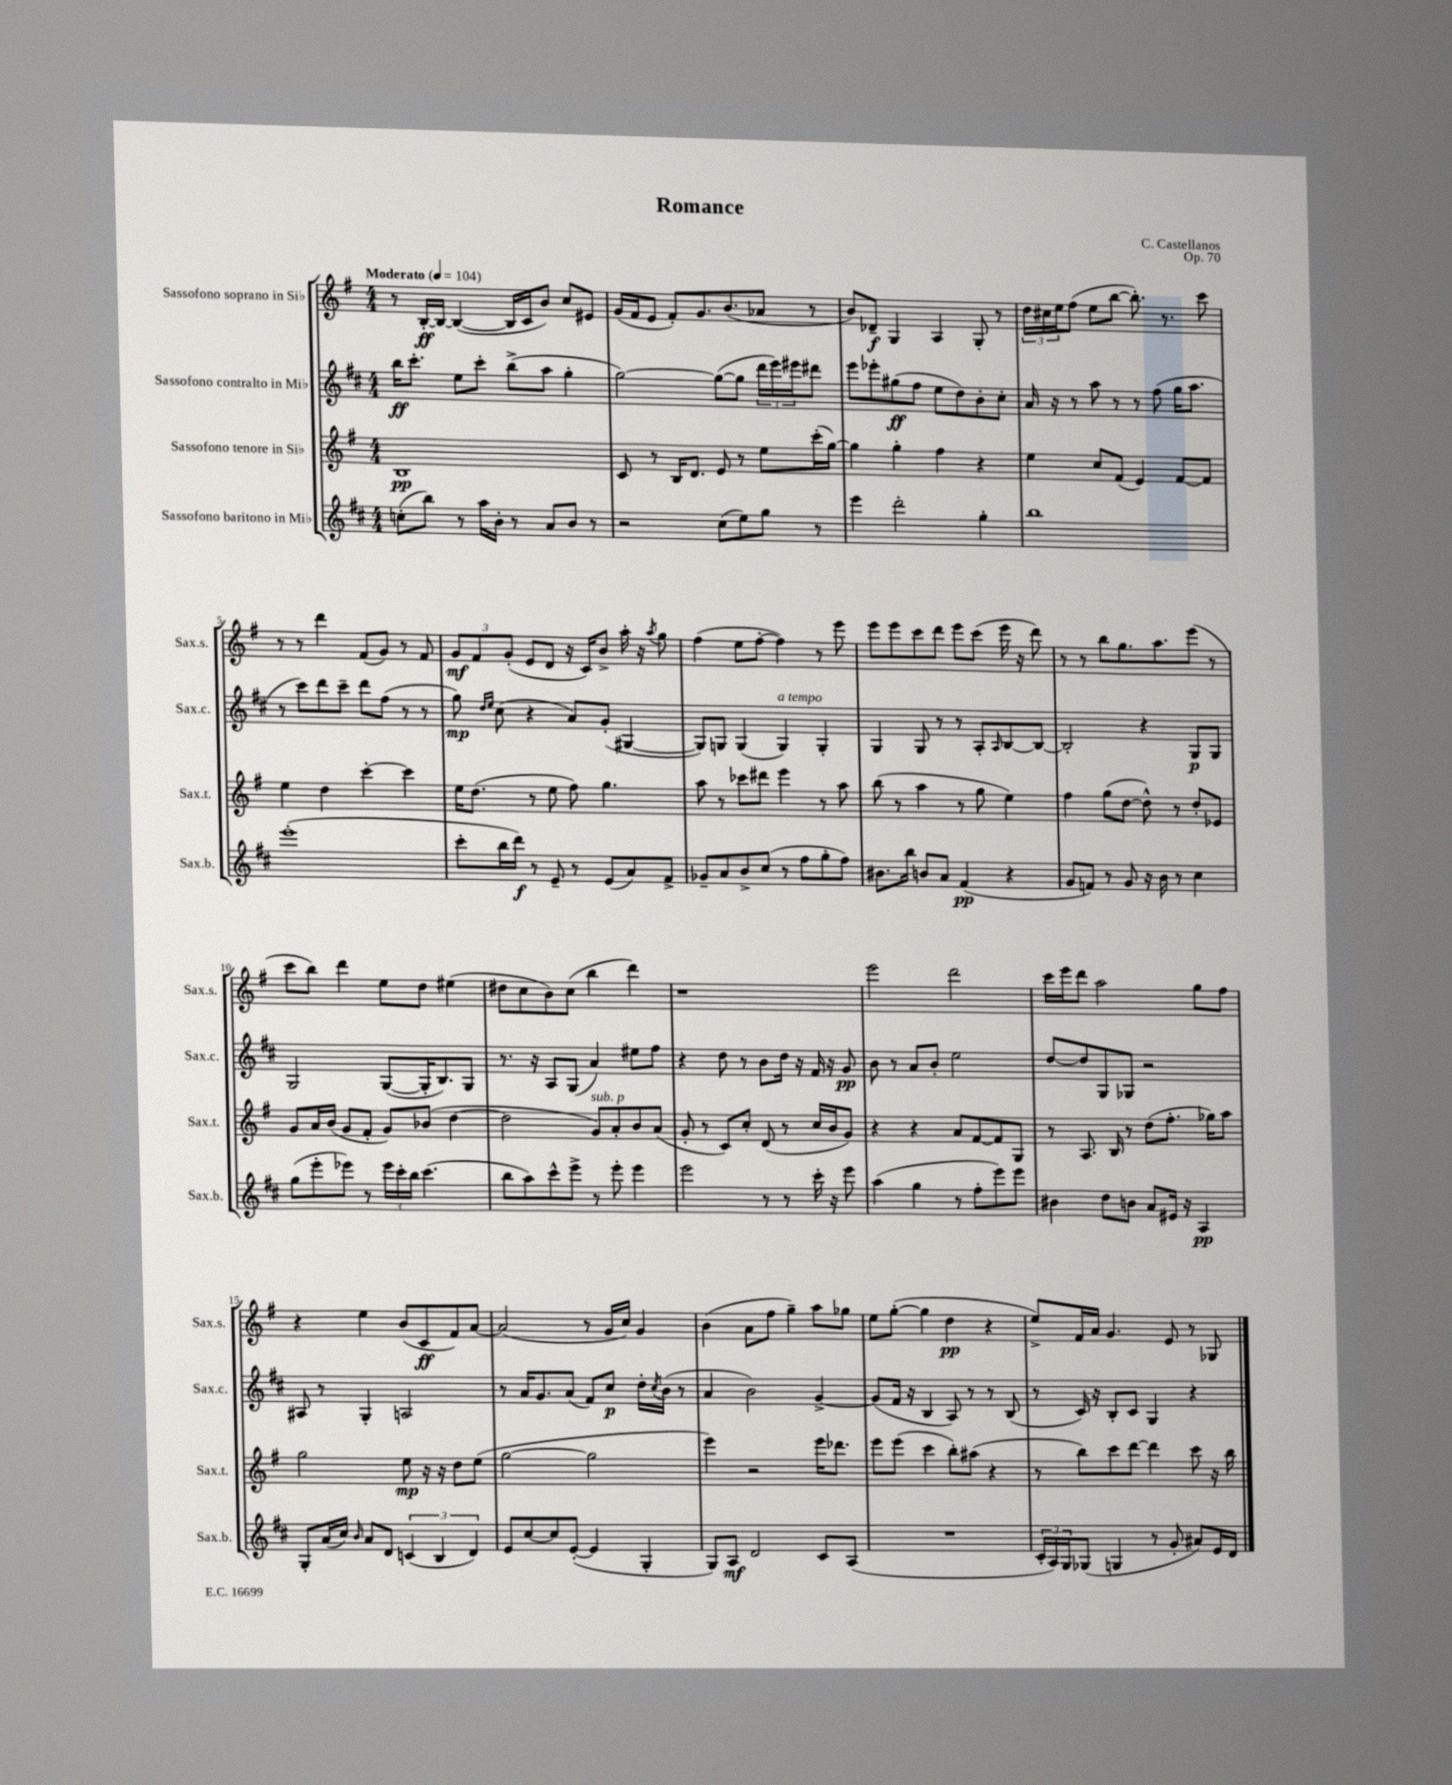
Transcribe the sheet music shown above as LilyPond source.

\header { title = "Romance" composer = "C. Castellanos" opus = "Op. 70" }
<<
\new StaffGroup <<
\new Staff = "s0" \with { instrumentName = "Sassofono soprano in Sib" shortInstrumentName = "Sax.s." } {
    \clef treble \key g \major \numericTimeSignature \time 4/4 \tempo "Moderato" 4 = 104
    r8 b16~-.\ff b16~ b4~( b16 c'16 b'8) c''8 eis'8 |
    g'16( fis'16 e'8 fis'8-.) g'8. b'8.( aes'8 r8 |
    b'8) des'8--\f g4 a4 g8-. r8 |
    \tuplet 3/2 { d''16 cis''16 e''16 } fis''8( e''8 b''8~ b''8.-.) r8. c'''8 |
    r8 r8 d'''4 fis'8( g'8) r8 fis'8 |
    \tuplet 3/2 { g'8\mf fis'8 g'8-.( } e'8 d'8 r16 c'16) b'8-> a''16-. r16 \acciaccatura { a''8 } g''8 |
    fis''4( e''8 fis''8~-. fis''4) r8 e'''8 |
    e'''8 e'''8 c'''8 d'''8 e'''8 c'''8( e'''16 r16 d'''8) |
    r8 r8 b''8 g''8. a''8. e'''8( r8 |
    c'''8 b''8) d'''4 e''8 d''8 eis''4( |
    dis''8 c''8 b'8) c''8( b''4 d'''4) |
    r1 |
    e'''2 d'''2 |
    c'''16 e'''16 d'''8 a''2 g''8 fis''8 |
    r4 e''4 b'8( c'8\ff fis'8) a'8~ |
    a'2( r8 g'16 c''16) g'4 |
    b'4( a'8 fis''8 g''4--) a''8 ges''8 |
    e''8 g''8~-.( g''4 d''4\pp r4 |
    e''8->) fis'16 a'16 g'4. e'8 r8 ges8 \bar "|." |
}
\new Staff = "s1" \with { instrumentName = "Sassofono contralto in Mib" shortInstrumentName = "Sax.c." } {
    \clef treble \key d \major \numericTimeSignature \time 4/4
    b''16\ff cis'''8.-. e''8 cis'''8-. b''8->( a''8 g''4-. |
    g''2~) g''8~( g''8 \tuplet 3/2 { d'''16 e'''16) eis'''16 } dis'''8 |
    e'''8 ees'''8-. gis''8\ff( fis''8 e''8 d''8) b'8-. cis''8-. |
    a'16 r16 r8 a''8 r8 r8 fis''8( g''16 a''8. |
    r8 cis'''8) d'''8 cis'''8-- d'''8 fis''8( r8 r8 |
    g''8\mp) \grace { d''16 e''16 } cis''8( r4 a'8) g'8-.( gis4~ |
    gis8) g8 g4( g4^\markup { \italic "a tempo" }) g4-. |
    g4 g8 r8 r8 a8-. \grace { a16 } b8~ b8~ |
    b2-. r4 g8\p g8 |
    g2 g8~( g16-. b8.) g8 |
    r8. r16 a8 g8( a'4) eis''8 fis''8 |
    r4 d''8 r8 b'8 d''16 r16 fis'16 r16 g'8\pp |
    b'8 r8 a'8 b'8-. e''2 |
    d''8~ d''8 g8 ges8 r2 |
    ais8 r8 g4-. a2 |
    r8 a'16 g'8. a'8( fis'8) cis''8\p d''16-. \acciaccatura { cis''8 } b'16( r8 |
    a'4 b'2) g'4~-> |
    g'8( fis'16 r16 b4 a8) r8 r8 b8( |
    r8 cis'16) r16 b8-. cis'8 g4 r4 \bar "|." |
}
\new Staff = "s2" \with { instrumentName = "Sassofono tenore in Sib" shortInstrumentName = "Sax.t." } {
    \clef treble \key g \major \numericTimeSignature \time 4/4
    b1\pp |
    c'8 r8 b16 d'8. e'8 r8 e''8 c'''16-.( g''16~) |
    g''4 g''4-. fis''4 r4 |
    e''4 c''8 fis'8( e'4) fis'8~ fis'8 |
    e''4 d''4 c'''4~-. c'''4 |
    e''16 d''8.( r8 e''8 fis''8) g''4. |
    a''8 r8 ces'''8 dis'''8 e'''4 r8 a''8 |
    b''8( r8 a''4 r8 g''8 e''4) |
    fis''4 g''8( d''8~ d''8-^) r8 d''8-. ees'8 |
    g'8 a'16 b'16( g'8 fis'8-. g'8) bes'8( d''4~ |
    d''2 g'8^\markup { \italic "sub. p" }) a'8-. b'8 a'8( |
    g'8-. r8 c'8) c''8-. d'8( r8 c''16 b'16 g'8) |
    r4 r4 a'8 fis'8~ fis'8 g8 |
    r8 a8. b16 r8 d''8( fis''8.-. ges''16) a''8 |
    g''2 e''8\mp r16 r16 d''8 e''8( |
    g''2~ g''2 |
    e'''4) r2 e'''16 des'''8. |
    e'''8 e'''8( c'''4 b''8-.) ais''8( r4 |
    r8 b''8) c'''8 d'''8~ d'''4 c'''8 r16 b''16 \bar "|." |
}
\new Staff = "s3" \with { instrumentName = "Sassofono baritono in Mib" shortInstrumentName = "Sax.b." } {
    \clef treble \key d \major \numericTimeSignature \time 4/4
    c''8-.( b''8) r8 a''16 b'16-. r8 a'8 b'8 r8 |
    r2 cis''8( e''8) g''8 r8 |
    e'''4 d'''2-. g''4-. |
    b''1 |
    e'''1-.( |
    cis'''8-. b''16 d'''16\f) r8 e'8-- r8 e'8( a'8) fis'8-> |
    ges'8-- a'8 b'8-> cis''8( r8 fis''8 g''8-. fis''8) |
    bis'8. b''16 b'8 a'8 fis'4\pp( r4 |
    g'8 f'8) r8 g'8 r16 b'16 r8 cis''4 |
    g''8( e'''8-. ees'''8) r8 \tuplet 3/2 { ees'''16 cis'''16-. b''16 } cis'''4.( |
    b''8 a''8) cis'''8-^ e'''8-> r8 e'''8-. e'''4 |
    e'''2 r8 r8 cis'''16-. r16 e'''8 |
    a''4( g''4 r8 fis''8-. e'''8) e'''8 |
    bis'4 d''8 b'8 a'8 eis'16 r16 a4\pp |
    g8-. a'16( cis''16) \grace { b'16 } a'8 d'8 \tuplet 3/2 { c'4( b4 d'4) } |
    e'8 cis''8~ cis''8 e'8~-.( e'4 g4-. |
    g8) a8\mf d'2 cis'8 a8( |
    R1 |
    \tuplet 3/2 { cis'16-. a16) g16 } ges8( g4 r8 g'8-. ais'8) e'16 d'16 \bar "|." |
}
>>
>>
